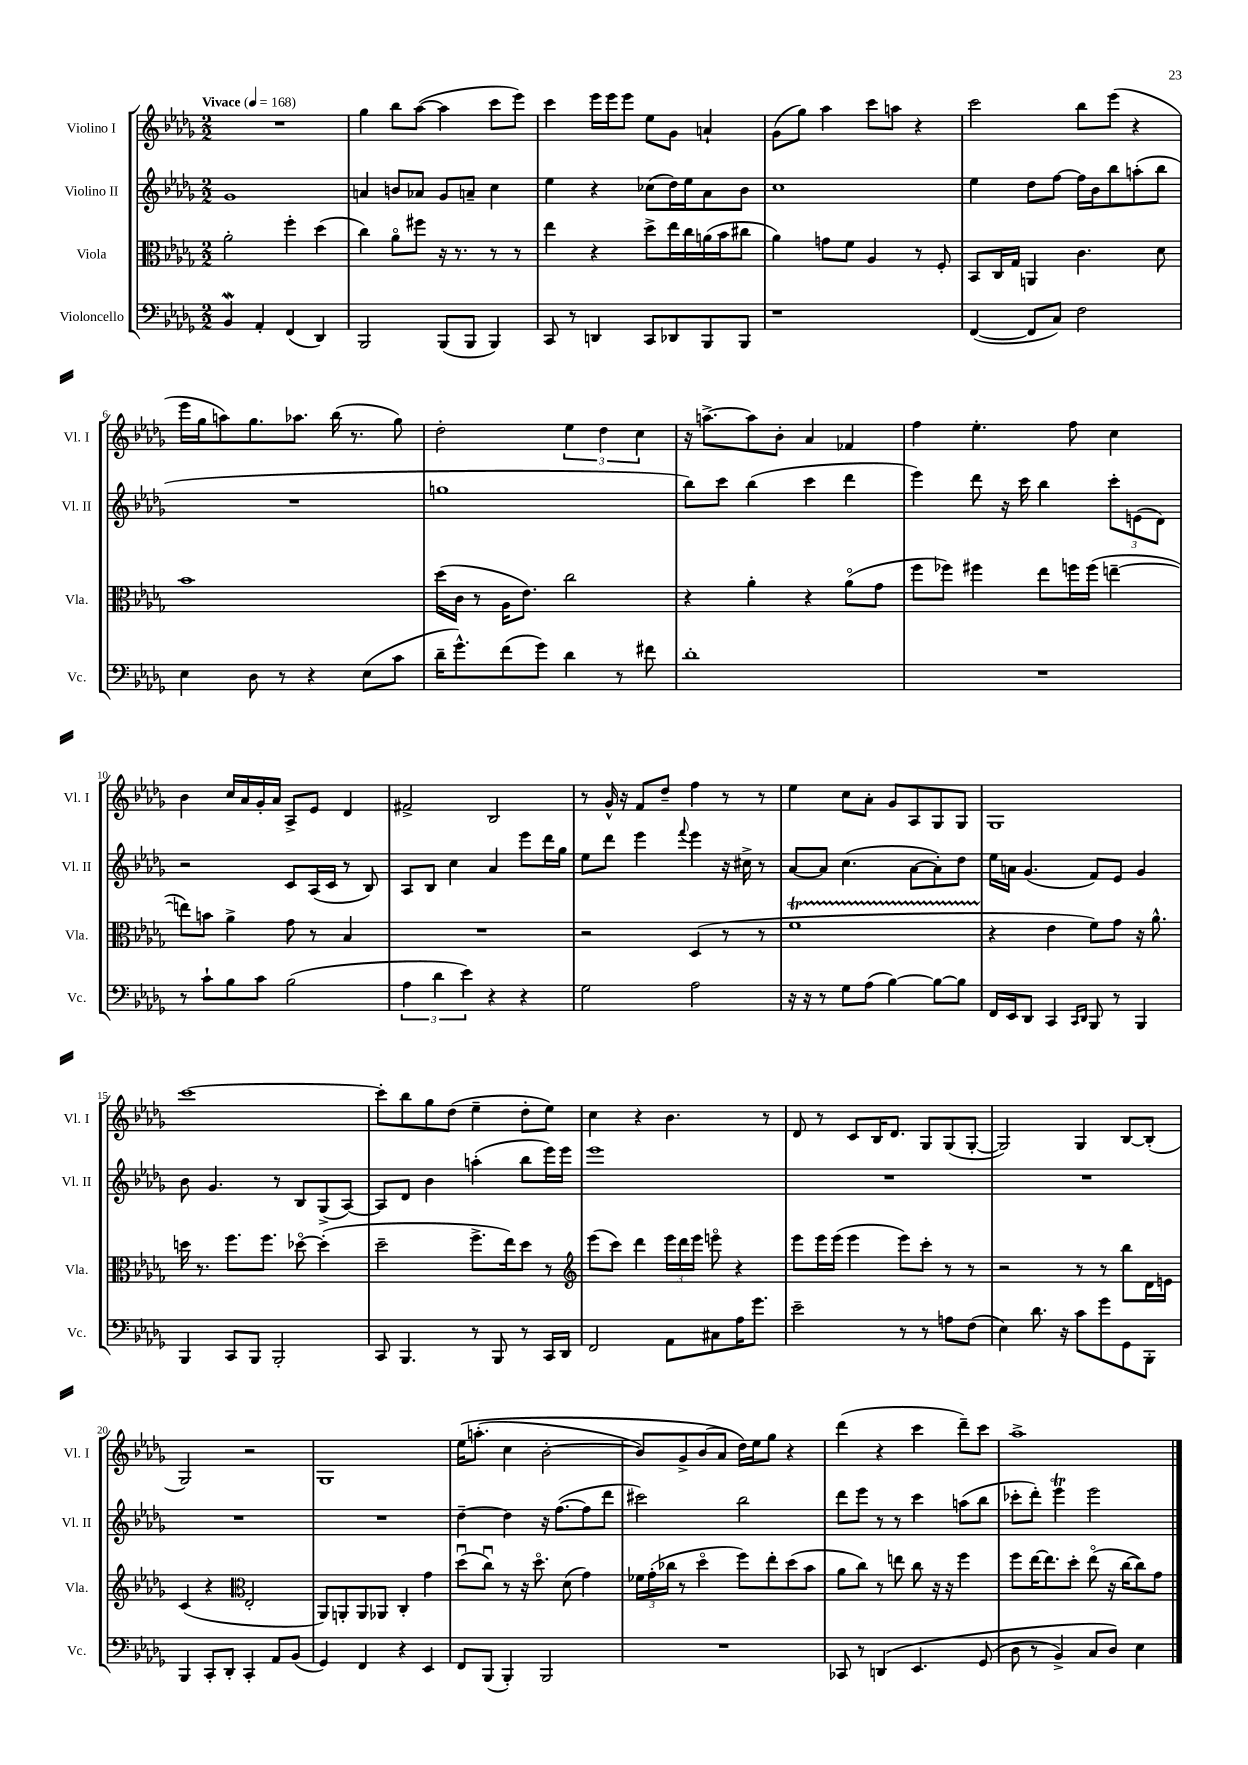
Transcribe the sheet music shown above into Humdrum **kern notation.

**kern	**kern	**kern	**kern
*part4	*part3	*part2	*part1
*staff4	*staff3	*staff2	*staff1
*I"Violoncello	*I"Viola	*I"Violino II	*I"Violino I
*I'Vc.	*I'Vla.	*I'Vl. II	*I'Vl. I
*clefF4	*clefC3	*clefG2	*clefG2
*k[b-e-a-d-g-]	*k[b-e-a-d-g-]	*k[b-e-a-d-g-]	*k[b-e-a-d-g-]
*M2/2	*M2/2	*M2/2	*M2/2
*MM168	*MM168	*MM168	*MM168
=1	=1	=1	=1
!	!	!	!LO:TX:a:B:t=Vivace
4BB-W/	2a-'\	1g-	1r
4AA-'/	.	.	.
(4FF/	4ff'\	.	.
4DD-/)	(4dd-\	.	.
=2	=2	=2	=2
2BBB-/	4cc\)	4an/	4gg-\
.	8a-\L	8bn/L	8bb-\L
.	8ff#X\J	8a-X/J	([8aa-\J
(8BBB-/L	16r	8g-/L	4aa-\]
.	8.r	.	.
8BBB-/J	.	8an~/J	.
4BBB-/)	8r	4cc\	8ccc\L
.	8r	.	8eee-\J)
=3	=3	=3	=3
8CC/	4ee-\	4ee-\	4ccc\
8r	.	.	.
4DDn/	4r	4r	16eee-\LL
.	.	.	16eee-\J
.	.	.	8eee-\J
8CC/L	8dd-^\L	(8cc-X\L	8ee-\L
8DD-X/	16ee-\L	16dd-\L)	8g-\J
.	16cc\	16ee-\J	.
8BBB-/	(16an\	8a-\	4an`/
.	16b-\J	.	.
8BBB-/J	8cc#X\J	8b-\J	.
=4	=4	=4	=4
1r	4a-\)	1cc	(8g-\L
.	.	.	8gg-\J)
.	8gn\L	.	4aa-\
.	8f\J	.	.
.	4A-/	.	8ccc\L
.	.	.	8aan\J
.	8r	.	4r
.	8F'/	.	.
=5	=5	=5	=5
([4FF/	8BB-/L	4ee-\	2ccc\
.	16C/L	.	.
.	16G-/JJ	.	.
8FF/L]	4AAn/	8dd-\L	.
8C/J)	.	[8ff\J	.
2F\	4.c\	16ff\LL]	8bb-\L
.	.	16b-\J	.
.	.	8bb-\	(8eee-\J
.	.	(8aan'\	4r
.	8d-\	8bb-\J	.
!!LO:LB:g=z
=6	=6	=6	=6
4E-\	1b-	1r	16eee-\LL
.	.	.	16gg-\J
.	.	.	8aan\)
8D-\	.	.	8.gg-\
8r	.	.	.
.	.	.	8.aa-X\J
4r	.	.	.
.	.	.	(16bb-\
.	.	.	8.r
(8E-\L	.	.	.
8c\J	.	.	8gg-\)
=7	=7	=7	=7
16d-~\KL	(16dd-\LL	1ggn	2dd-'\
8.g-^^\)	16c\JJ	.	.
.	8r	.	.
(8f\	16A-\KL	.	.
.	8.e-\J)	.	.
8g-\J)	.	.	.
4d-\	2cc\	.	6ee-\
.	.	.	6dd-\
8r	.	.	.
.	.	.	6cc\
8f#X\	.	.	.
=8	=8	=8	=8
1d-'	4r	8bb-\L)	16r
.	.	.	[8.aan^\L
.	.	8ccc\J	.
.	4a-'\	(4bb-\	8aa\]
.	.	.	8b-'\J
.	4r	4ccc\	4a-/
.	(8a-\L	4ddd-\	4f-X/
.	8g-\J	.	.
=9	=9	=9	=9
1r	8ff\L	4eee-\)	4ff\
.	8ff-X\J)	.	.
.	4ff#X\	8ddd-\	4.ee-'\
.	.	16r	.
.	.	16ccc\	.
.	8ee-\L	4bb-\	.
.	16ffn\L	.	8ff\
.	(16ff\JJ	.	.
.	[4een~\	12ccc'\L	4cc\
.	.	(12en\	.
.	.	12d-\J)	.
!!LO:LB:g=z
=10	=10	=10	=10
8r	8een\L])	2r	4b-\
8c`\L	8bn\J	.	.
8B-\	4a-^\	.	16cc/LL
.	.	.	16a-/
8c\J	.	.	16g-'/
.	.	.	16a-/JJ
(2B-\	8g-\	8c/L	8A-^/L
.	8r	(16A-/L	8e-/J
.	.	16c/JJ	.
.	4B-/	8r	4d-/
.	.	8B-/)	.
=11	=11	=11	=11
6A-\	1r	8A-/L	2f#X^/
.	.	8B-/J	.
6d-\	.	.	.
.	.	4cc\	.
6e-\)	.	.	.
4r	.	4a-/	2B-/
4r	.	8eee-\L	.
.	.	16ddd-\L	.
.	.	16gg-\JJ	.
=12	=12	=12	=12
2G-\	2r	8ee-\L	8r
.	.	8ddd-\J	16g-^^/
.	.	.	16r
.	.	4eee-\	8f/L
.	.	.	8dd-~/J
.	.	8qqfff/	.
2A-\	(4D-/	4eee-\	4ff\
.	8r	16r	8r
.	.	16cc#X^\	.
.	8r	8r	8r
=13	=13	=13	=13
16r	1ft	[8a-/L	4ee-\
16r	.	.	.
8r	.	8a-/J]	.
8G-\L	.	(4.cc\	8cc\L
(8A-\J	.	.	8a-'\J
[4B-\)	.	.	8g-/L
.	.	[8a-\L	8A-/
8B-\L_	.	8a-'\])	8G-/
8B-\J]	.	8dd-\J	8G-/J
=14	=14	=14	=14
16FF/LL	4r	16ee-\LL	1G-
16EE-/J	.	16an\JJ	.
8DD-/J	.	(4.g-/	.
4CC/	4e-\	.	.
16qqCC/LL	.	.	.
16qqDD-/JJ	.	.	.
8BBB-/	8f\L)	8f/L)	.
8r	8g-\J	8e-/J	.
4BBB-/	16r	4g-/	.
.	8.a-^^\	.	.
!!LO:LB:g=z
=15	=15	=15	=15
4BBB-/	16ddn\	8b-\	[1ccc
.	8.r	.	.
.	.	4.g-/	.
8CC/L	8.ff\L	.	.
8BBB-/J	.	.	.
.	8.ff\J	.	.
2BBB-'/	.	8r	.
.	[8dd-X\	8B-/L	.
.	(4dd-'\]	(8G-^/	.
.	.	[8A-/J)	.
=16	=16	=16	=16
8CC/	2dd-~\	8A-/L]	8ccc'\L]
4.BBB-/	.	8d-/J	8bb-\
.	.	4b-\	8gg-\
.	.	.	(8dd-\J
8r	8.ff^\L	(4aan'\	4ee-~\
8BBB-/	.	.	.
.	16ee-\k)	.	.
8r	8dd-\J	8bb-\L	8dd-'\L
16CC/LL	8r	16eee-\L)	8ee-\J)
16DD-/JJ	.	16eee-\JJ	.
=17	=17	=17	=17
*	*clefG2	*	*
2FF/	(8eee-\L	1eee-	4cc\
.	8ccc\J)	.	.
.	4ddd-\	.	4r
8AA-\L	24eee-\LL	.	4.b-\
.	24ddd-\	.	.
.	24eee-\JJ	.	.
8C#X\	8eeen\	.	.
16A-\K	4r	.	.
8.g-\J	.	.	.
.	.	.	8r
=18	=18	=18	=18
2e-~\	8eee-\L	1r	8d-/
.	16eee-\L	.	8r
.	(16eee-\JJ	.	.
.	4eee-\	.	8c/L
.	.	.	16B-/K
.	.	.	8.d-/J
8r	8eee-\L)	.	.
8r	8ccc'\J	.	8G-/L
8An\L	8r	.	(8G-/
(8F\J	8r	.	[8G-'/J
=19	=19	=19	=19
4E-\)	2r	1r	2G-/])
8.d-\	.	.	.
16r	.	.	.
8c\L	8r	.	4G-/
8g-\	8r	.	.
8GG-\	8bb-\L	.	[8B-/L
8BBB-'\J	16d-\L	.	(8B-'/J]
.	16en\JJ	.	.
!!LO:LB:g=z
=20	=20	=20	=20
4BBB-/	(4c/	1r	2G-/)
8CC'/L	4r	.	.
8DD-'/J	.	.	.
*	*clefC3	*	*
4CC'/	2E-'/	.	2r
8AA-/L	.	.	.
(8BB-/J	.	.	.
=21	=21	=21	=21
4GG-/)	8AA-/L)	1r	1G-
.	8AAn'/	.	.
4FF/	8AA/	.	.
.	8AA-X/J	.	.
4r	4C'/	.	.
4EE-/	4g-\	.	.
=22	=22	=22	=22
8FF/L	(8dd-u\L	[4dd-~\	(16ee-\KL
.	.	.	(8.aan'\J
(8BBB-/J	8ccu\J)	.	.
4BBB-'/)	8r	4dd-\]	4cc\
.	16r	.	.
.	8.dd-\	.	.
2BBB-/	.	16r	[2b-'\
.	.	([8.ff\L	.
.	(8d-\	.	.
.	4g-\)	8ff\]	.
.	.	8ddd-\J	.
=23	=23	=23	=23
1r	24f-X\LL	2ccc#X\)	8b-/L])
.	(24g-'\	.	.
.	24cc-X\JJ	.	.
.	8r	.	8g-^/
.	4dd-\	.	(8b-/
.	.	.	8a-/J)
.	8ff\L)	2bb-\	16dd-\LL)
.	.	.	16ee-\J
.	8ee-'\	.	8gg-\J
.	(8dd-\	.	4r
.	8b-\J	.	.
=24	=24	=24	=24
8CC-X/	8a-\L	8ddd-\L	(4ddd-\
8r	8cc\J)	8eee-\J	.
(4DDn/	8r	8r	4r
.	8een\	8r	.
4.EE-/	8cc\	4ccc\	4ccc\
.	16r	.	.
.	16r	.	.
.	4ff\	(8aan\L	8ddd-~\L)
(8GG-/	.	8bb-\J	8ccc\J
=25	=25	=25	=25
8D-\	8ff\L	8ccc-X'\L	1aa-^
8r	[16ee-\K	8ddd-'\J)	.
.	8.ee-\]	.	.
4BB-^/)	.	4eee-T\	.
.	8dd-'\J	.	.
8C/L	(8ee-\	2eee-\	.
8D-/J)	16r	.	.
.	[16cc\KL	.	.
4E-\	8cc\])	.	.
.	8g-\J	.	.
==	==	==	==
*-	*-	*-	*-
